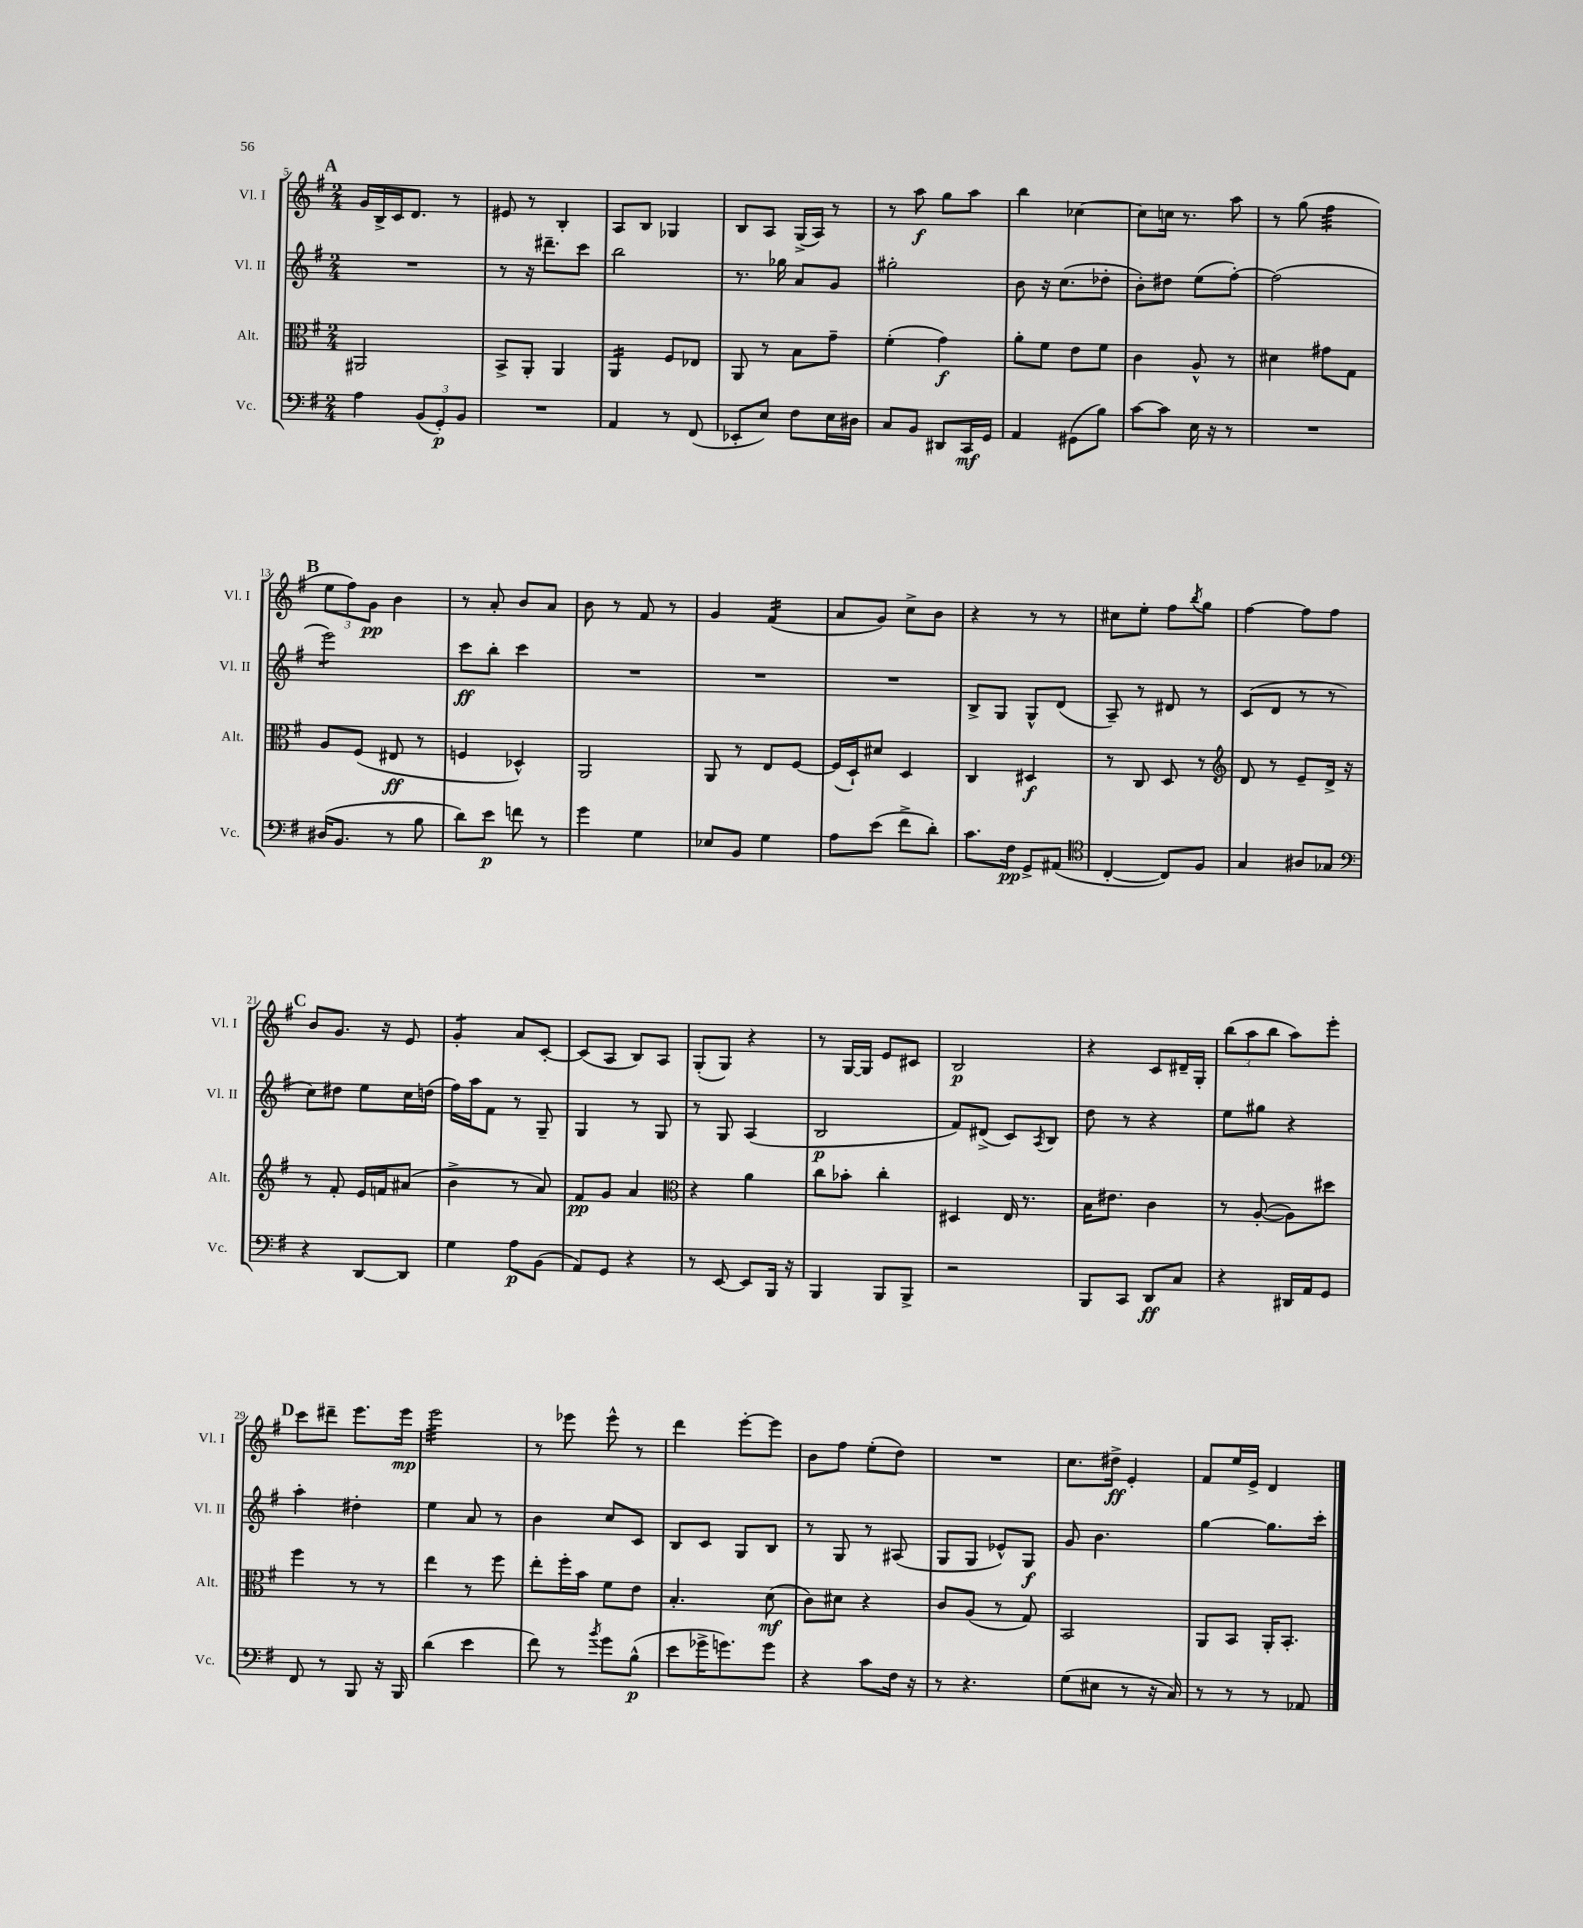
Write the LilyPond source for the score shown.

<<
\new StaffGroup <<
\new Staff = "s0" \with { instrumentName = "Vl. I" shortInstrumentName = "Vl. I" } {
    \clef treble \key g \major \numericTimeSignature \time 2/4
    \mark \markup { \bold "A" } g'16 b16-> c'16 d'8. r8 |
    eis'8 r8 b4-. |
    a8 b8 ges4 |
    b8 a8 g16->( a16) r8 |
    r8 a''8\f g''8 a''8 |
    b''4 ces''4~ |
    ces''8 c''16 r8. a''8 |
    r8 g''8( fis''4:32 |
    \mark \markup { \bold "B" } \tuplet 3/2 { e''8 fis''8) g'8\pp } b'4 |
    r8 a'8-. b'8 a'8 |
    b'8 r8 fis'8 r8 |
    g'4 fis'4:16( |
    a'8 g'8) c''8-> b'8 |
    r4 r8 r8 |
    cis''8 e''8-. fis''8 \acciaccatura { b''8 } g''8 |
    fis''4~ fis''8 fis''8 |
    \mark \markup { \bold "C" } b'8 g'8. r16 e'8 |
    g'4:8-. a'8 c'8~-. |
    c'8( a8 b8) a8 |
    g8-.( g8) r4 |
    r8 g16~ g16 e'8 cis'8 |
    b2\p |
    r4 c'8 dis'16-- g16-. |
    \tuplet 3/2 { b''8( a''8 b''8 } a''8) e'''8-. |
    \mark \markup { \bold "D" } c'''8 dis'''8-- e'''8. e'''16\mp |
    e'''2:32 |
    r8 ees'''8 ees'''8-^ r8 |
    d'''4 e'''8~-. e'''8 |
    b'8 fis''8 e''8-.( d''8) |
    R2 |
    c''8. dis''16->\ff e'4-. |
    fis'8 e''16 e'16-> d'4 \bar "|." |
}
\new Staff = "s1" \with { instrumentName = "Vl. II" shortInstrumentName = "Vl. II" } {
    \clef treble \key g \major \numericTimeSignature \time 2/4
    \mark \markup { \bold "A" } R2 |
    r8 r16 dis'''8.-- c'''8 |
    b''2 |
    r8. ges''16 a'8 g'8 |
    gis''2-. |
    b'8 r16 c''8.( des''8-. |
    b'8-.) dis''8 e''8( fis''8~-.) |
    fis''2( |
    \mark \markup { \bold "B" } e'''2:8) |
    c'''8\ff b''8-. c'''4 |
    R2 |
    R2 |
    R2 |
    b8-> g8 g8-^ d'8( |
    a8--) r8 dis'8 r8 |
    c'8( d'8 r8 r8 |
    \mark \markup { \bold "C" } c''8) dis''8 e''8 c''16 d''16( |
    fis''16) a''16 fis'8 r8 g8-- |
    g4 r8 g8 |
    r8 g8 a4( |
    b2\p |
    fis'8) dis'8->( c'8) \acciaccatura { a8 } b8 |
    d''8 r8 r4 |
    e''8 gis''8 r4 |
    \mark \markup { \bold "D" } a''4-. dis''4-. |
    e''4 a'8 r8 |
    b'4 c''8 c'8 |
    b8 c'8 g8 b8 |
    r8 g8 r8 ais8( |
    g8 g8 ees'8-^) g8\f |
    g'8 b'4. |
    g''4~ g''8. c'''16-. \bar "|." |
}
\new Staff = "s2" \with { instrumentName = "Alt." shortInstrumentName = "Alt." } {
    \clef alto \key g \major \numericTimeSignature \time 2/4
    \mark \markup { \bold "A" } ais,2 |
    b,8-> a,8-. a,4 |
    a,4:16 fis8 ees8 |
    a,8 r8 b8 g'8-- |
    fis'4-.( g'4\f) |
    a'8-. fis'8 e'8 fis'8 |
    c'4 a8-^ r8 |
    dis'4 gis'8 g8 |
    \mark \markup { \bold "B" } a8 fis8( eis8\ff r8 |
    f4 des4-^) |
    a,2 |
    a,8 r8 e8 fis8~ |
    fis16( d16-!) dis'8 d4 |
    c4 dis4\f |
    r8 c8 d8 r8 |
    \clef treble d'8 r8 e'8-- d'16-> r16 |
    \mark \markup { \bold "C" } r8 fis'8-. e'16 f'16 ais'8( |
    b'4-> r8 a'8) |
    fis'8\pp g'8 a'4 |
    \clef alto r4 a'4 |
    c''8 bes'8-. c''4-. |
    dis4 e16 r8. |
    b16 eis'8. c'4 |
    r8 a8~-.( a8) dis''8 |
    \mark \markup { \bold "D" } fis''4 r8 r8 |
    e''4 r8 fis''8 |
    e''8-. fis''16-. b'16 fis'8 e'8 |
    b4.-. d'8\mf( |
    c'8) dis'8 r4 |
    c'8 a8( r8 g8) |
    b,2 |
    a,8 b,8 a,16-. b,8.-. \bar "|." |
}
\new Staff = "s3" \with { instrumentName = "Vc." shortInstrumentName = "Vc." } {
    \clef bass \key g \major \numericTimeSignature \time 2/4
    \mark \markup { \bold "A" } a4 \tuplet 3/2 { b,8( g,8-.\p) b,8 } |
    R2 |
    a,4 r8 fis,8( |
    ees,8-. e8) fis8 e16 dis16 |
    c8 b,8 dis,8 c,16\mf g,16 |
    a,4 gis,8( b8) |
    c'8~ c'8 e16 r16 r8 |
    R2 |
    \mark \markup { \bold "B" } dis16( b,8. r8 b8 |
    d'8) e'8\p f'8 r8 |
    g'4 g4 |
    ees8 b,8 g4 |
    a8 e'8( fis'8-> d'8-.) |
    c'8. fis16\pp g,8-> ais,8( |
    \clef tenor c4~-. c8) fis8 |
    g4 ais8 ges8 |
    \mark \markup { \bold "C" } \clef bass r4 d,8~ d,8 |
    g4 a8\p b,8( |
    a,8) g,8 r4 |
    r8 e,8~ e,8 b,,16 r16 |
    b,,4 b,,8 b,,8-> |
    r2 |
    b,,8 c,8 d,8\ff c8 |
    r4 dis,16 a,16 g,8 |
    \mark \markup { \bold "D" } fis,8 r8 b,,8 r16 b,,16 |
    d'4( e'4 |
    fis'8) r8 \acciaccatura { b'8 } g'8 b8-^\p( |
    e'8 ges'16-> g'8.) g'8 |
    r4 c'8 fis16 r16 |
    r8 r4. |
    g8( eis8 r8 r16 c16) |
    r8 r8 r8 aes,8 \bar "|." |
}
>>
>>
\layout { \context { \Score currentBarNumber = #5 } }
